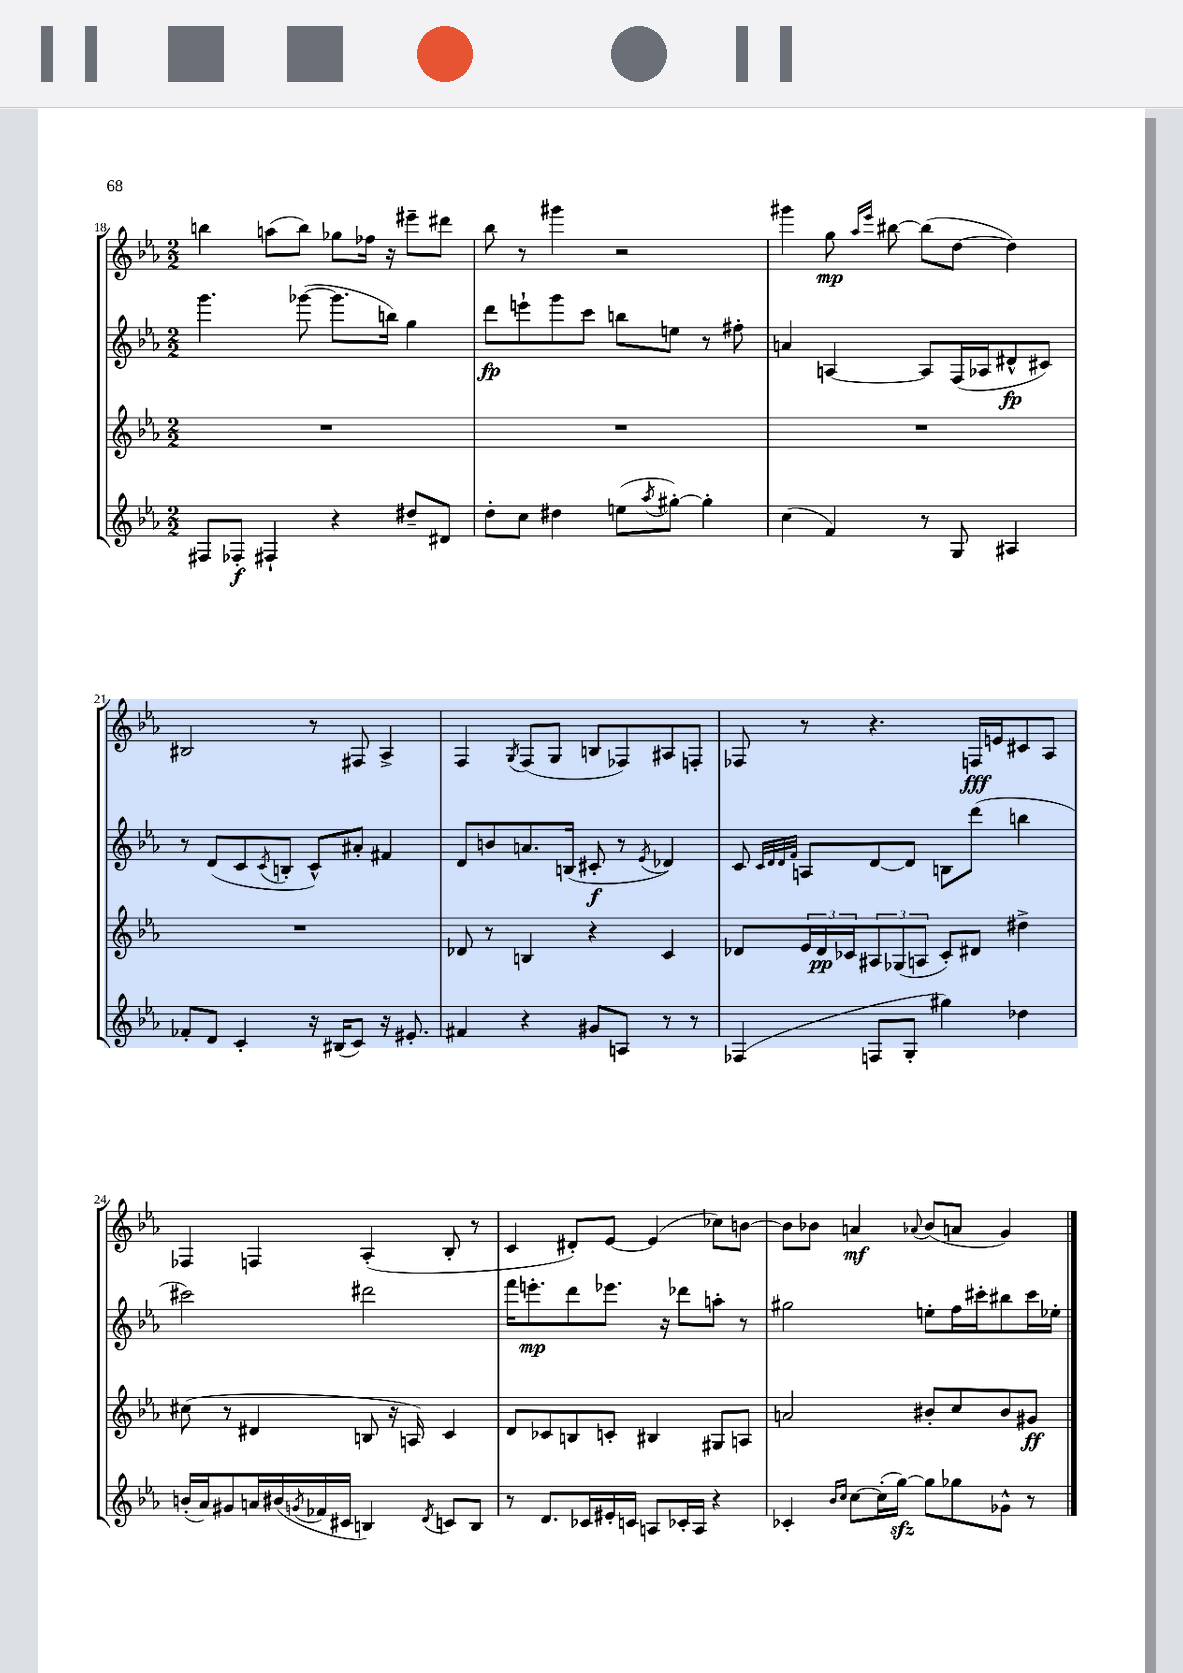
<<
\new StaffGroup <<
\new Staff = "s0" {
    \clef treble \key ees \major \numericTimeSignature \time 2/2
    b''4 a''8( b''8) ges''8 fes''16 r16 eis'''8-- dis'''8 |
    bes''8 r8 gis'''4 r2 |
    gis'''4 g''8\mp \grace { aes''16 ees'''16 } bis''8~ bis''8( d''8~ d''4) |
    bis2 r8 fis8 aes4-> |
    f4 \acciaccatura { g8 } f8( g8 b8 fes8) ais8 f8-. |
    fes8 r8 r4. f16\fff e'16 cis'8 aes8 |
    fes4 f4 aes4-.( bes8-. r8 |
    c'4 dis'8-.) ees'8~ ees'4( ces''8) b'8~ |
    b'8 bes'8 a'4\mf \appoggiatura { aes'8 } bes'8( a'8 g'4) \bar "|." |
}
\new Staff = "s1" {
    \clef treble \key ees \major \numericTimeSignature \time 2/2
    g'''4. ges'''8~( ges'''8. b''16) g''4 |
    d'''8\fp e'''8-! g'''8 c'''8 b''8 e''8 r8 fis''8-. |
    a'4 a4~ a8 f16( aes16 dis'8-^\fp cis'8) |
    r8 d'8( c'8 \acciaccatura { c'8 } b8-. c'8-^) ais'8-. fis'4 |
    d'8 b'8 a'8. b16( cis'8-.\f r8 \acciaccatura { ees'8 } des'4) |
    c'8 \grace { c'32 d'32 d'32 f'32 } a8 d'8~ d'8 b8 d'''8( b''4 |
    cis'''2) dis'''2 |
    f'''16 e'''8.-.\mp d'''8 ees'''8. r16 des'''8 a''8-. r8 |
    gis''2 e''8-. f''16 cis'''16-. bis''8 cis'''16 ees''16-. \bar "|." |
}
\new Staff = "s2" {
    \clef treble \key ees \major \numericTimeSignature \time 2/2
    R1 |
    R1 |
    R1 |
    R1 |
    des'8 r8 b4 r4 c'4 |
    des'8 \tuplet 3/2 { ees'16 des'16\pp ces'16 } \tuplet 3/2 { ais8 ges8( a8 } ces'8-.) dis'8 dis''4-> |
    cis''8( r8 dis'4 b8 r16 a16) c'4 |
    d'8 ces'8 b8 c'8-. bis4 gis8 a8 |
    a'2 bis'8-. c''8 bis'8 gis'8\ff \bar "|." |
}
\new Staff = "s3" {
    \clef treble \key ees \major \numericTimeSignature \time 2/2
    fis8 fes8-.\f fis4-! r4 dis''8-- dis'8 |
    d''8-. c''8 dis''4 e''8( \acciaccatura { aes''8 } gis''8~-.) gis''4-. |
    c''4( f'4) r8 g8 ais4 |
    fes'8-. d'8 c'4-. r16 bis16( c'8) r16 eis'8.-. |
    fis'4 r4 gis'8 a8 r8 r8 |
    fes4( f8 g8-. gis''4) des''4 |
    b'16-.( aes'16) gis'8 a'16 bis'16( \acciaccatura { g'8 } fes'16 cis'16 b4) \acciaccatura { d'8 } c'8 b8 |
    r8 d'8. ces'16 eis'16-. c'16 a8 ces'16-. a16 r4 |
    ces'4-. \grace { bes'16 c''16 } c''8~ c''16-.( g''16~\sfz) g''8 ges''8 ges'8-^ r8 \bar "|." |
}
>>
>>
\layout { \context { \Score currentBarNumber = #18 } }
